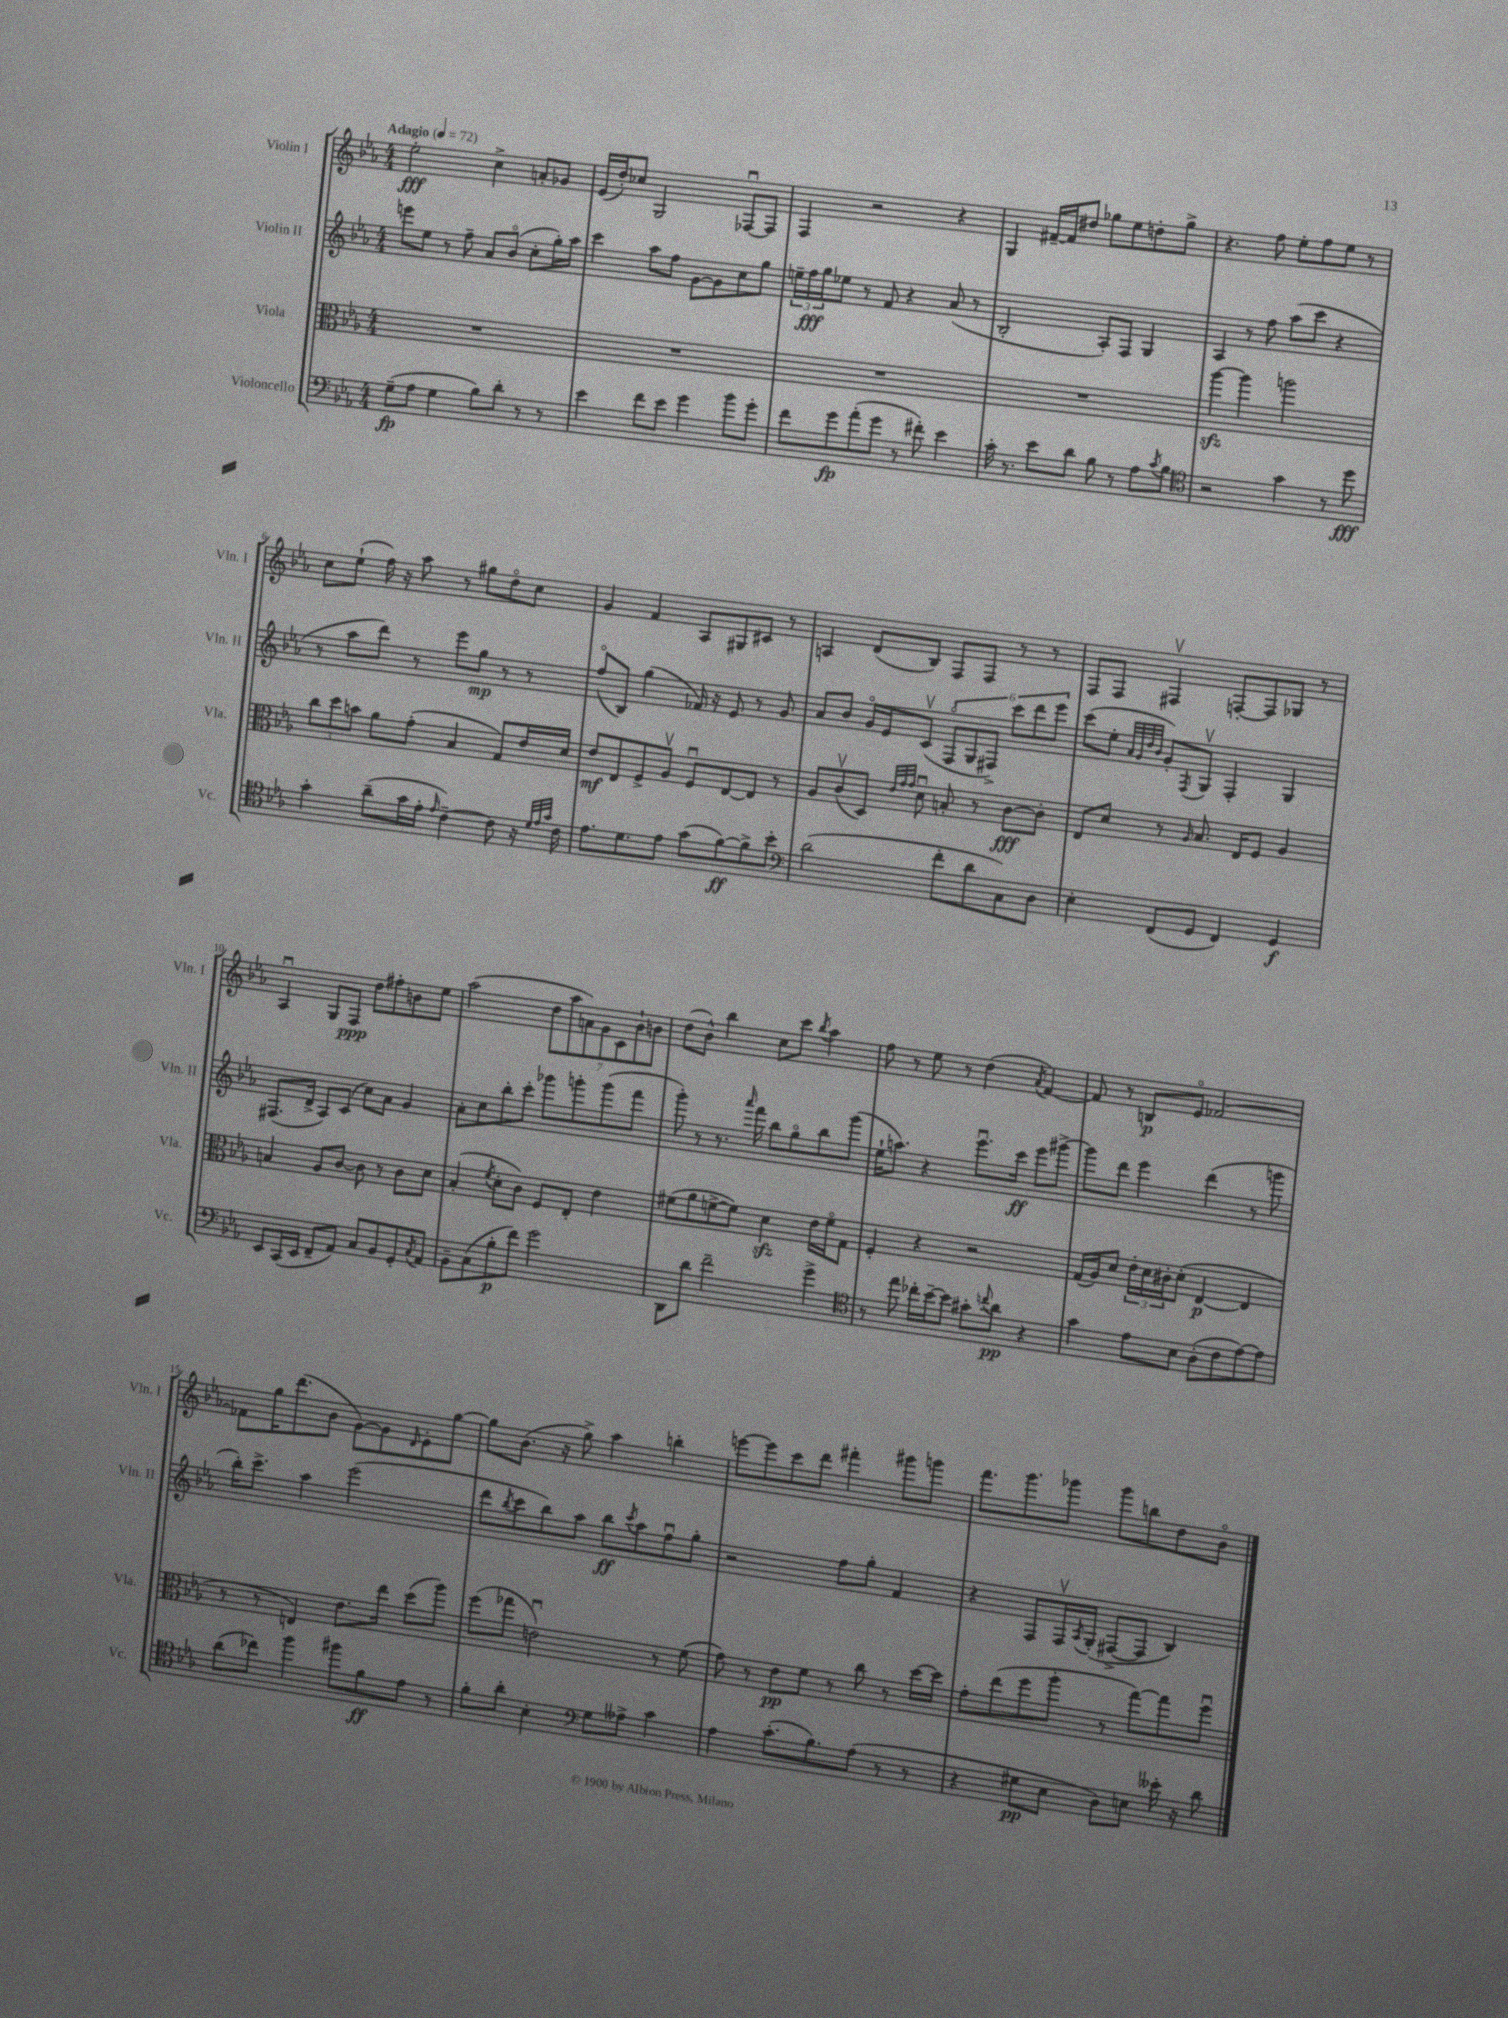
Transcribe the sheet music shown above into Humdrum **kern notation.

**kern	**dynam	**kern	**dynam	**kern	**dynam	**kern	**dynam
*part4	*part4	*part3	*part3	*part2	*part2	*part1	*part1
*staff4	*staff4	*staff3	*staff3	*staff2	*staff2	*staff1	*staff1
*I"Violoncello	*	*I"Viola	*	*I"Violin II	*	*I"Violin I	*
*I'Vc.	*	*I'Vla.	*	*I'Vln. II	*	*I'Vln. I	*
*clefF4	*	*clefC3	*	*clefG2	*	*clefG2	*
*k[b-e-a-]	*	*k[b-e-a-]	*	*k[b-e-a-]	*	*k[b-e-a-]	*
*M4/4	*	*M4/4	*	*M4/4	*	*M4/4	*
*MM72	*	*MM72	*	*MM72	*	*MM72	*
=1	=1	=1	=1	=1	=1	=1	=1
!	!	!	!	!	!	!LO:TX:a:B:t=Adagio	!
(8G~\L	fp	1r	.	8eeen\L	.	2ee-'\	fff
8A-\J	.	.	.	8ee-\J	.	.	.
4G\	.	.	.	8r	.	.	.
.	.	.	.	8ff~\	.	.	.
8B-\L)	.	.	.	8a-/L	.	4cc^\	.
8d'\J	.	.	.	(8b-/J	.	.	.
8r	.	.	.	8cc'\L	.	8an'/L	.
8r	.	.	.	16gg'\L)	.	8g-X/J	.
.	.	.	.	16aa-\JJ	.	.	.
=2	=2	=2	=2	=2	=2	=2	=2
4e-\	.	1r	.	4ccc\	.	(16e-/LL	.
.	.	.	.	.	.	16dd'/J)	.
.	.	.	.	.	.	8cc-X/J	.
8f\L	.	.	.	8aa-\L	.	2G/	.
8e-\J	.	.	.	8ff\J	.	.	.
4g\	.	.	.	[8g\L	.	.	.
.	.	.	.	8g\]	.	.	.
8b-\L	.	.	.	8cc\	.	[8F-Xu/L	.
8g'\J	.	.	.	8gg\J	.	8F-/J]	.
=3	=3	=3	=3	=3	=3	=3	=3
8f\L	.	1r	.	24een~\LL	.	4F/	.
.	.	.	.	24ff\	fff	.	.
.	.	.	.	24gg\J	.	.	.
8g\	fp	.	.	8ee-X\J	.	.	.
(8a-'\	.	.	.	8r	.	2r	.
8g\J	.	.	.	8f/	.	.	.
8r	.	.	.	4r	.	.	.
8f#X'\)	.	.	.	.	.	.	.
4e-\	.	.	.	(8a-/	.	4r	.
.	.	.	.	8r	.	.	.
=4	=4	=4	=4	=4	=4	=4	=4
16c'\	.	1r	.	2B-'/	.	4G/	.
8.r	.	.	.	.	.	.	.
8e-\L	.	.	.	.	.	[16f#X~/LL	.
.	.	.	.	.	.	16f#/J]	.
8d\J	.	.	.	.	.	8dd#X/J	.
8B-\	.	.	.	8A-'/L)	.	8gg-X\L	.
8r	.	.	.	8F/J	.	8ee-\	.
8A-\L	.	.	.	4G/	.	8ddn'\	.
8qc/	.	.	.	.	.	.	.
8B-\J	.	.	.	.	.	8gg-^\J	.
=5	=5	=5	=5	=5	=5	=5	=5
*clefC4	*	*	*	*	*	*	*
2r	.	[4aa-zz\	.	4A-/	.	4.r	.
.	.	4aa-\]	.	8r	.	.	.
.	.	.	.	8ff\	.	8ff\	.
4g\	.	2aan\	.	(8aa-\L	.	8ee-'\L	.
.	.	.	.	8ccc\J	.	8ff\	.
8r	.	.	.	4r	.	8ee-\J	.
8dd\	fff	.	.	.	.	8r	.
!!LO:LB:g=z
=6	=6	=6	=6	=6	=6	=6	=6
4g'\	.	12cc\L	.	8r	.	8cc\L	.
.	.	12dd\	.	.	.	.	.
.	.	.	.	8aa-\L	.	(8ee-`\J	.
.	.	12bn\J	.	.	.	.	.
(8a-~\L	.	8a-\L	.	8ddd\J)	.	16ff\)	.
.	.	.	.	.	.	16r	.
16g\L	.	(8g'\J	.	8r	.	8aa-\	.
16e-'\JJ	.	.	.	.	.	.	.
16qqe-/	.	.	.	.	.	.	.
[4c~\)	.	4B-/	.	8eee-\L	.	8r	.
.	.	.	.	8gg\J	mp	8gg#X\L	.
8c\]	.	8G/L)	.	8r	.	8dd\	.
16r	.	16e-/L	.	8r	.	8cc\J	.
32qqd/LLL	.	.	.	.	.	.	.
32qqe-/	.	.	.	.	.	.	.
32qqg/JJJ	.	.	.	.	.	.	.
16c\	.	16d/JJ	.	.	.	.	.
=7	=7	=7	=7	=7	=7	=7	=7
8.e-\L	.	8e-/L	mf	(8ff/L	.	4g/	.
.	.	8E-/	.	8B-/J)	.	.	.
8.d\	.	.	.	.	.	.	.
.	.	8F^/	.	(4gg\	.	4f/	.
8e-\J	.	8A-v/J	.	.	.	.	.
(8g\L	.	8Fu/L	.	16f-X/)	.	8A-/L	.
.	.	.	.	16r	.	.	.
[8f\)	ff	[8E-/	.	8e-/	.	8G#X/	.
8f^\]	.	8E-/J]	.	8r	.	8c#X/J	.
8b-'\J	.	8r	.	8g/	.	8r	.
=8	=8	=8	=8	=8	=8	=8	=8
*clefF4	*	*	*	*	*	*	*
(2d\	.	8A-/L	.	8a-/L	.	4An/	.
.	.	(8cv/	.	8b-/J	.	.	.
.	.	8D/J)	.	16g/LL	.	(8d/L	.
.	.	.	.	16e-/J	.	.	.
.	.	32qqe-/LLL	.	.	.	.	.
.	.	32qqg/	.	.	.	.	.
.	.	32qqg/JJJ	.	.	.	.	.
.	.	8du\	.	(8cv/J	.	8B-/J)	.
8f'\L	.	8Bn'/	.	12F/L	.	8F/L	.
.	.	.	.	12G/	.	.	.
8d\	.	8r	.	.	.	8F/J	.
.	.	.	.	12F#X^/J)	.	.	.
8C\)	.	[8c\L	fff	12ccc\L	.	8r	.
.	.	.	.	12ddd\	.	.	.
8D\J	.	8c'\J]	.	.	.	8r	.
.	.	.	.	12eee-\J	.	.	.
=9	=9	=9	=9	=9	=9	=9	=9
4E-'\	.	8E-/L	.	(8ccc\L	.	8F/L	.
.	.	8d/J	.	8ee-'\J	.	8F/J	.
.	.	.	.	32qqa-/LLL	.	.	.
.	.	.	.	32qqg/	.	.	.
.	.	.	.	32qqdd/	.	.	.
.	.	.	.	32qqb-/JJJ	.	.	.
(8FF/L	.	8r	.	8g'/L)	.	4F#Xv/	.
.	.	16qqA-/	.	8qF/	.	.	.
8GG/J	.	8.B-/	.	8Gv/J	.	.	.
4FF/)	.	.	.	4F'/	.	[8Fn'/L	.
.	.	16E-/KL	.	.	.	.	.
.	.	8F/J	.	.	.	8F/]	.
4GG/	f	4A-/	.	4G/	.	8G-X/J	.
.	.	.	.	.	.	8r	.
!!LO:LB:g=z
=10	=10	=10	=10	=10	=10	=10	=10
8EE-/L	.	4Bn/	.	(8.F#X/L	.	4A-u/	.
(16CC/L	.	.	.	.	.	.	.
16EE-/JJ	.	.	.	16d^/Jk	.	.	.
8FF~/L	.	8A-/L	.	8A-/L)	.	8G/L	.
8AA-/J)	.	[8c/J	.	(8c/J	.	8F/J	ppp
8C/L	.	8c\]	.	8cc\L)	.	8dd\L	.
8BB-/	.	8r	.	8a-\J	.	8ff#X'\	.
8GG'/	.	8c\L	.	4g/	.	8bn\	.
8qC/	.	.	.	.	.	.	.
8AA-/J	.	8d\J	.	.	.	8ee-\J	.
=11	=11	=11	=11	=11	=11	=11	=11
8BB-~\L	.	(4B-'/	.	8a-'\L	.	(2aa-\	.
(8C\	.	.	.	8cc\	.	.	.
.	.	8qf/	.	.	.	.	.
8B-'\	p	8d'\L	.	8bb-'\	.	.	.
8f\J)	.	8c\J)	.	8ccc'\J	.	.	.
2g\	.	8F/L	.	8ggg-X\L	.	14dd\L	.
.	.	.	.	.	.	14aa-\	.
.	.	8E-'/J	.	8gggn'\	.	.	.
.	.	.	.	.	.	14an\)	.
.	.	.	.	.	.	14g\	.
.	.	4e-\	.	(8ggg\	.	.	.
.	.	.	.	.	.	14c\	.
.	.	.	.	.	.	14b-`\	.
.	.	.	.	8fff\J	.	.	.
.	.	.	.	.	.	14bn\J	.
=12	=12	=12	=12	=12	=12	=12	=12
8DD\L	.	(8f#X\L	.	8ggg'\)	.	(8dd\L	.
8d\J	.	8a-\	.	8r	.	8b-^^\J)	.
2f~\	.	[8fn^\	.	8.r	.	4bb-\	.
.	.	8f\J])	.	.	.	.	.
.	.	.	.	16qqaaa-/	.	.	.
.	.	.	.	16fff\	.	.	.
.	.	4dzz\	.	8bb-\L	.	8cc\L	.
.	.	.	.	8gg\	.	8ccc\J	.
.	.	.	.	.	.	8qbb-/	.
4g^\	.	16e-\LL	.	8bb-\	.	4aa-\	.
.	.	16f\J	.	.	.	.	.
.	.	8G\J	.	(8ggg\J	.	.	.
=13	=13	=13	=13	=13	=13	=13	=13
*clefC4	*	*	*	*	*	*	*
8r	.	4F'/	.	16ee-`\KL	.	8ff\	.
.	.	.	.	8.aan\J)	.	.	.
8ee-\	.	.	.	.	.	8r	.
16cc-X'\LL	.	4r	.	4r	.	8ee-\	.
[16b-~\J	.	.	.	.	.	.	.
8b-\J]	.	.	.	.	.	8r	.
8g#X'\L	.	2r	.	8.eee-u\L	.	(4dd\	.
8qqccn/	.	.	.	.	.	.	.
8a-\J	pp	.	.	.	.	.	.
.	.	.	.	16ccc\Jk	ff	.	.
.	.	.	.	.	.	8qa-/	.
4r	.	.	.	8eee-\L	.	[4f/)	.
.	.	.	.	[8ggg#X^\J	.	.	.
=14	=14	=14	=14	=14	=14	=14	=14
4g\	.	(16G/LL	.	8ggg#\L]	.	8f/]	.
.	.	16A-/J)	.	.	.	.	.
.	.	8d/J	.	8ddd\J	.	8r	.
8e-\L	.	24e-'\LL	.	4eee-\	.	8Bn/L	p
.	.	24d\	.	.	.	.	.
.	.	24c#X'\J	.	.	.	.	.
8B-\J	.	(8d'\J	.	.	.	8e-/J	.
(8A-'\L	.	[4E-/	p	(4ddd\	.	[2f-X/	.
8c\	.	.	.	.	.	.	.
[8e-\)	.	4E-/]	.	8r	.	.	.
8e-\J]	.	.	.	8gggn\	.	.	.
!!LO:LB:g=z
=15	=15	=15	=15	=15	=15	=15	=15
(8a-\L	.	8r	.	16bb-'\KL)	.	8f-X\L]	.
.	.	.	.	8.ccc^\J	.	.	.
8cc-X\J)	.	8r	.	.	.	16gg\K	.
.	.	.	.	.	.	(8.ddd\	.
4ff\	.	4En/)	.	4aa-\	.	.	.
.	.	.	.	.	.	8b-\J	.
8ff#X\L	.	8.e-\L	.	(2eee-\	.	[8g\L)	.
8f\	ff	.	.	.	.	8g\]	.
.	.	16ee-\Jk	.	.	.	.	.
.	.	.	.	.	.	16qqd/	.
8e-\J	.	(8dd\L	.	.	.	8e-'\	.
8r	.	8aa-\J)	.	.	.	[8gg\J	.
=16	=16	=16	=16	=16	=16	=16	=16
8f'\L	.	(8ff\L	.	8ddd\L	.	8gg\L]	.
.	.	.	.	8qbb-/	.	.	.
8a-'\J	.	8gg-X\J	.	8ccc\	.	(8.b-\J	.
4B-'\	.	2enu\)	.	8bb-\)	.	.	.
.	.	.	.	.	.	16r	.
.	.	.	.	8aa-\J	.	8gg^\)	.
*clefF4	*	*	*	*	*	*	*
8G\L	.	.	.	8bb-\L	ff	4aa-\	.
.	.	.	.	8qccc/	.	.	.
8A--X^\J	.	.	.	8aa-\	.	.	.
4c\	.	8r	.	8ffu\	.	4bbn'\	.
.	.	(8f\	.	8gg'\J	.	.	.
=17	=17	=17	=17	=17	=17	=17	=17
4A-\	.	8g\)	.	2r	.	[8eeen\L	.
.	.	8r	.	.	.	8eee\]	.
(8.c'\L	.	8e-\L	pp	.	.	8ccc\	.
.	.	8f\J	.	.	.	8ddd\J	.
8.B-\)	.	.	.	.	.	.	.
.	.	8r	.	8ff\L	.	4fff#X'\	.
(8A-\J	.	8cc\	.	8gg'\J	.	.	.
8r	.	8r	.	4f/	.	8ggg#X\L	.
8r	.	[16dd\LL	.	.	.	8gggn\J	.
.	.	16dd\JJ]	.	.	.	.	.
=18	=18	=18	=18	=18	=18	=18	=18
4r	.	8g'\L	.	4r	.	8.fff\L	.
.	.	(8ee-\	.	.	.	.	.
.	.	.	.	.	.	8.ggg\	.
8G#X\L	pp	8ff\	.	8F/L	.	.	.
8E-\J	.	8aa-'\J	.	16Fv/L	.	8ggg-X\J	.
.	.	.	.	8qA-/	.	.	.
.	.	.	.	(16G'/JJ	.	.	.
8D\L)	.	8r	.	[8F#X^/L	.	8ggg-\L	.
8En\J	.	[8gg\L)	.	8F#/J]	.	8bbn\	.
16e--X'\	.	8gg\]	.	4B-/)	.	8dd\	.
16r	.	.	.	.	.	.	.
8d\	.	8ffu\J	.	.	.	8b-\J	.
==	==	==	==	==	==	==	==
*-	*-	*-	*-	*-	*-	*-	*-
